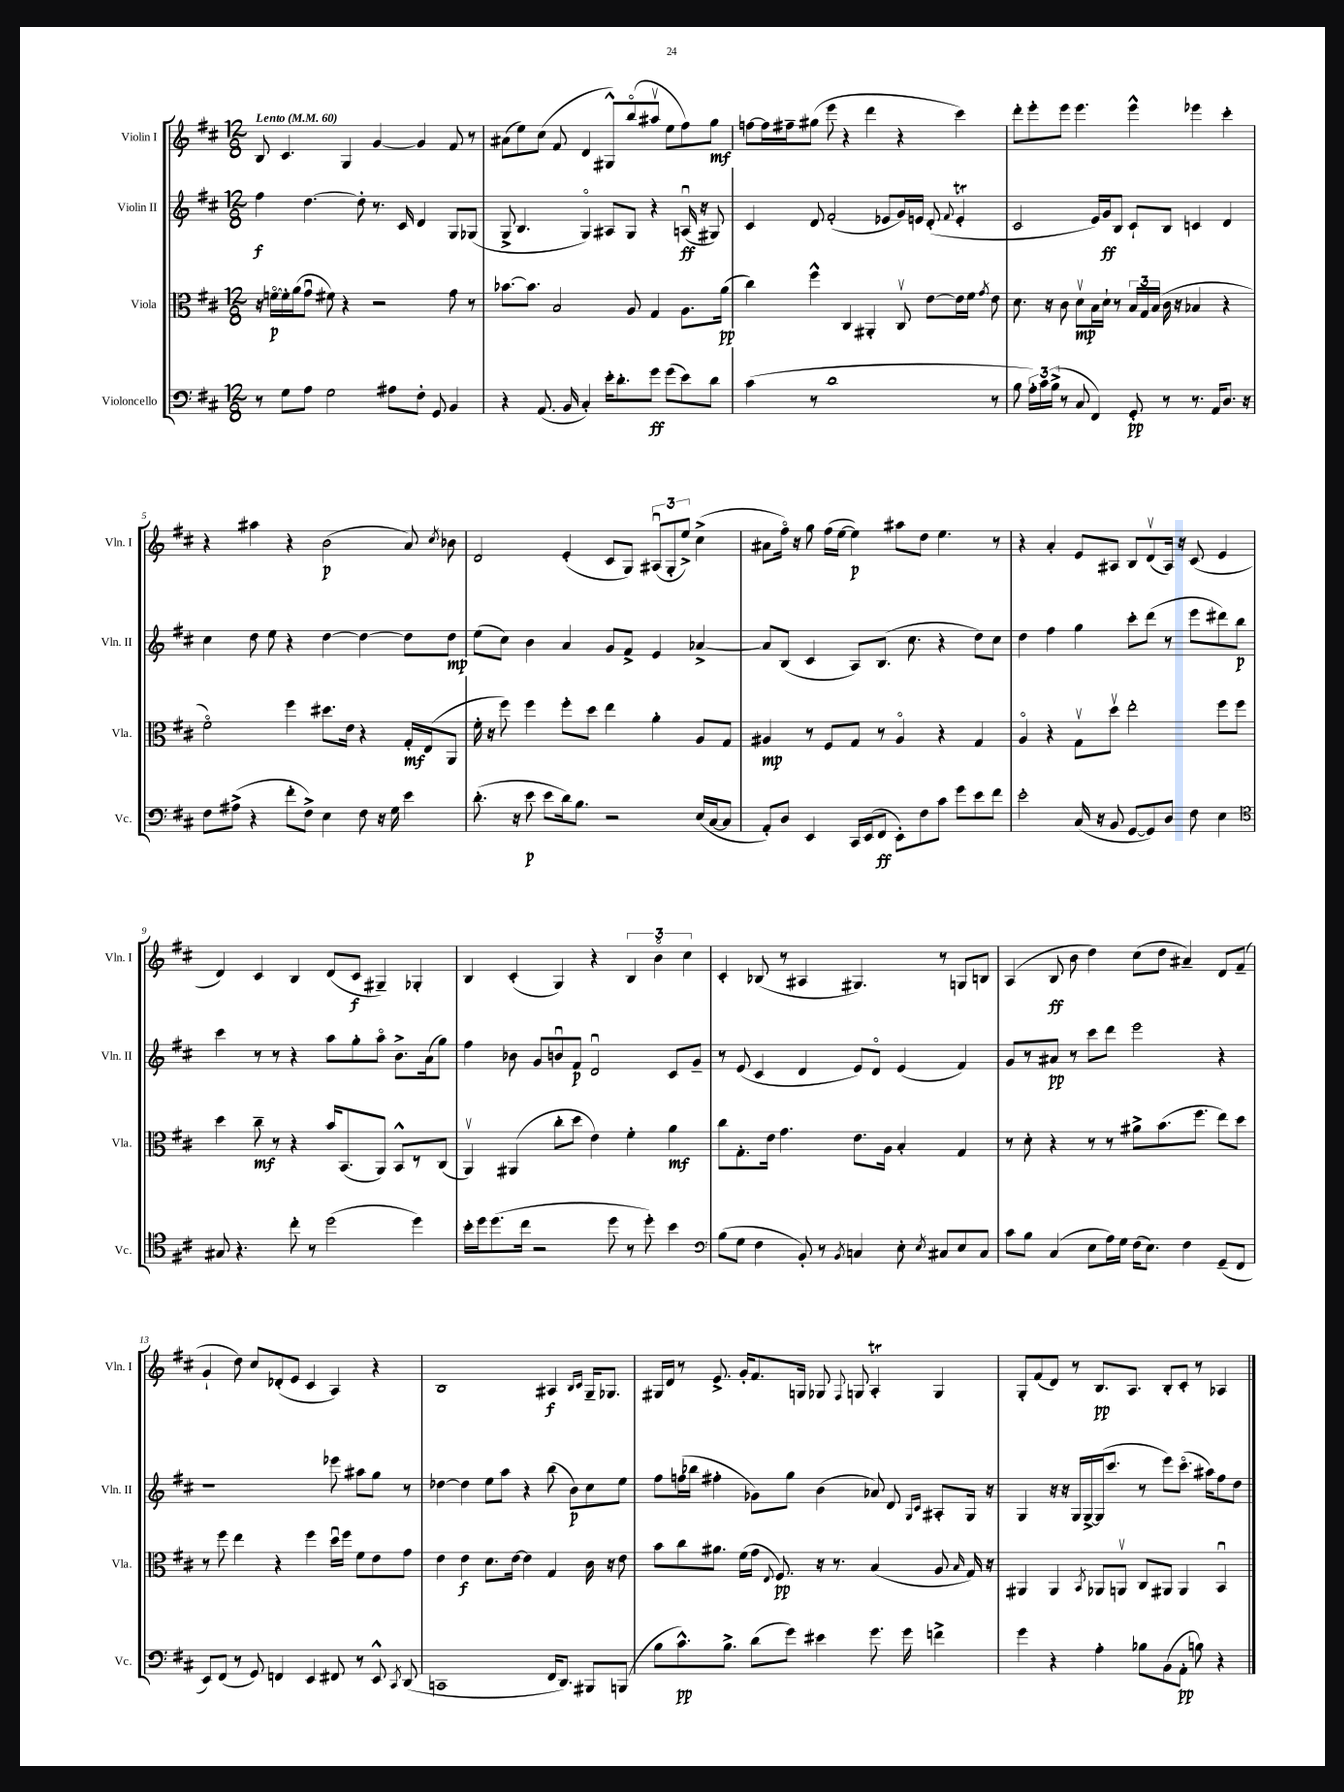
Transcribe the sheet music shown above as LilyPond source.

<<
\new StaffGroup <<
\new Staff = "s0" \with { instrumentName = "Violin I" shortInstrumentName = "Vln. I" } {
    \clef treble \key d \major \numericTimeSignature \time 12/8 \tempo "Lento" 4 = 60
    \autoBeamOff b8 cis'4. g4 g'4~ g'4 fis'8 r8 |
    ais'8[( e''8) cis''8]( fis'8 d'4 gis8[-^) b''8\flageolet( ais''8]\upbow e''8[ fis''8) g''8]\mf |
    f''8[~ f''16 fis''16-- gis''8]( e'''8 r4 d'''4 r4 cis'''4) |
    d'''8[-. e'''8-. e'''8] e'''4. e'''4-^ ees'''4 cis'''4-. |
    r4 ais''4 r4 b'2\p( a'8) \acciaccatura { cis''8 } bes'8 |
    d'2 e'4-.( cis'8[ g8]) \tuplet 3/2 { ais8[\downbow( g8-. e''8]->) } cis''4->( |
    ais'8[ fis''16]\flageolet) r16 g''8 fis''16[( e''16]~ e''4\p) ais''8[ d''8] e''4. r8 |
    r4 a'4-. e'8[ ais8] b8[ d'8\upbow( ais16]) r16 cis'8( e'4 |
    d'4) cis'4 b4 d'8[( cis'8]\f gis4--) ges4-. |
    b4 cis'4-.( g4) r4 \tuplet 3/2 { b4 b'4\flageolet cis''4 } |
    cis'4-. bes8( r8 ais4 gis4.) r8 g8[ b8] |
    a4( b8\ff b'8 d''4) cis''8[( d''8] ais'4--) d'8[ fis'8]--( |
    g'4-! d''8) cis''8[ des'8-.( e'8] cis'4 a4) r4 |
    b1 ais4\f \grace { b16[ cis'16] } g16[-- ges8.] |
    gis16[ d'16] r8 e'8.-> g'16[-. fis'8. g16] ges8 \appoggiatura { fis8 } g8 a4-.\trill g4 |
    g8[-. fis'8( d'8]) r8 b8.[\pp a8.] b8[-. cis'8]-. r8 aes4 \bar "|." |
}
\new Staff = "s1" \with { instrumentName = "Violin II" shortInstrumentName = "Vln. II" } {
    \clef treble \key d \major \numericTimeSignature \time 12/8
    \autoBeamOff fis''4\f d''4.~ d''8-. r8. cis'16 d'4 g8[ ges8]( |
    g8-> b4. g4\flageolet) ais8[ g8] r4 a16\downbow\ff( r16 gis8) |
    cis'4 d'8 fis'2-.( ees'8[ g'16) e'16] d'8-.( \appoggiatura { fis'8 } e'4-.\trill |
    cis'2 e'16[) g'16\ff b8] cis'8[-! b8] c'4 d'4 |
    cis''4 d''8 e''8 r4 d''4~ d''4~ d''8[ d''8]\mp |
    e''8[( cis''8]) b'4 a'4 g'8[ fis'8]-> e'4 aes'4~-> |
    aes'8[ b8]( cis'4 a8[) b8.]( cis''8. r4 d''8[) cis''8] |
    d''4 fis''4 g''4 cis'''8[-. d'''8]( r8 e'''8[ dis'''8) b''8]\p |
    cis'''4 r8 r8 r4 a''8[ g''8-. a''8]\flageolet b'8.[-> a'16( g''8]) |
    fis''4 bes'8 g'8[ b'8\downbow fis'8]\p d'2\downbow cis'8[ g'8]-- |
    r8 e'8( cis'4 d'4 e'8[) d'8]\flageolet e'4( fis'4) |
    g'8[ r8 ais'8]\pp r8 cis'''8[ d'''8] e'''2 r4 |
    r1 ees'''8 ais''8[ g''8] r8 |
    des''4~ des''4 e''8[ a''8] r4 b''8( b'8[\p) cis''8 e''8] |
    fis''8[ f''16( bes''16] fis''4-. ges'8[) g''8] b'4( aes'8) d'8 \grace { g16[ cis'16] } ais8[-. g16] r16 |
    g4 r16 r16 g16[ g16~-> g16( cis'''8.] r8 e'''8[) cis'''8.]\flageolet( ais''16[) fis''8 d''8] \bar "|." |
}
\new Staff = "s2" \with { instrumentName = "Viola" shortInstrumentName = "Vla." } {
    \clef alto \key d \major \numericTimeSignature \time 12/8
    \autoBeamOff r16 f'16[~\flageolet\p f'16-. a'16( g'8]\downbow fis'8) r4 r2 g'8 r8 |
    bes'8.[~ bes'8.] b2 a8 g4 a8.[ a'16]\pp( |
    cis''4) fis''4-^ cis4 ais,4-. cis8\upbow e'8[~ e'16 fis'16] \acciaccatura { g'8 } e'8 |
    d'8. r16 cis'8 d'8[\upbow\mp b16 d'16]-! r8 \tuplet 3/2 { b16[ g16 b16]( } cis'16 r16 bes4 r4 |
    fis'2\flageolet) fis''4 dis''8.[ e'16] r4 g16[-.\mf e16( a,8] |
    fis'16-. r16 fis''8) fis''4 fis''8[-. d''8] e''4 a'4-. a8[ g8] |
    ais4\mp r8 fis8[ g8] r8 ais4\flageolet r4 g4 |
    a4\flageolet r4 g8[\upbow d''8]\upbow e''2-. fis''8[ fis''8] |
    d''4 cis''8--\mf r8 r4 b'16[ b,8.( a,8]) b,8[-^ r8 cis8]( |
    a,4\upbow) ais,4( cis''8[-. d''8] e'4) fis'4-. a'4\mf |
    cis''8[ g8.-. e'16] g'4. e'8.[ a16] b4-. g4 |
    r8 d'8-. r4 r8 r8 ais'8[-> b'8.( fis''8.] e''8[) d''8] |
    r8 fis''8 e''4 r4 fis''4 d''16[\downbow fis''16] fis'8[ e'8 g'8] |
    e'4 e'4\f d'8.[ e'16]~ e'4 g4 cis'16 r16 e'8 |
    b'8[ cis''8 ais'8.] fis'16[( g'16] \appoggiatura { e8 } fis8.\pp) r16 r8. b4( a8 \grace { b16 } g16) r16 |
    ais,4 ais,4 \acciaccatura { b,8 } aes,8[ a,8]\upbow cis8[ ais,8] ais,4 b,4\downbow \bar "|." |
}
\new Staff = "s3" \with { instrumentName = "Violoncello" shortInstrumentName = "Vc." } {
    \clef bass \key d \major \numericTimeSignature \time 12/8
    \autoBeamOff r8 g8[ a8] g2 ais8[ fis8]-. g,8 b,4 |
    r4 a,8.( b,16 cis4-.) e'16[-. d'8.-. g'8]\ff g'8[( e'8) d'8] |
    cis'4( r8 d'1 r8 |
    b8 \tuplet 3/2 { a16[-.) cis'16 b16]->( } r8 cis8 fis,4) g,8-.\pp r8 r8. a,16[ d8.] r16 |
    fis8[ ais8]->( r4 fis'8[-. fis8]->) e4 fis8 r16 g16 e'4 |
    d'8.-.( r16 e'8\p e'8[ d'16) b8.] r2 e16[( cis16~ cis8] |
    a,8[-.) d8] e,4 cis,16[ e,16( fis,8]\ff e,8[-.) fis8 cis'8] g'8[ e'8 fis'8] |
    e'2-. cis16( r16 b,8 g,8[~ g,8) d8] fis8 e4 |
    \clef tenor gis8 r4. cis''8-. r8 d''2( d''4) |
    b'16[-. d''16 d''8.( cis''16] r2 d''8 r8 d''8-.) b'4 |
    \clef bass b8[( g8] fis4 b,8-.) r8 \acciaccatura { b,8 } c4 e8-. \acciaccatura { e8 } cis8[ e8 cis8] |
    cis'8[ b8] cis4( e8[ a16) g16] fis16[( e8.]) fis4 g,8[--( fis,8] |
    e,8[) fis,8]( r8 g,8) f,4 e,4 fis,8 r8 e,8-^ \acciaccatura { cis,8 } d,8( |
    c,1 fis,16[ d,8.]) bis,,8[ b,,8]( |
    b8[ cis'8.-^\pp) b8.]-> d'8[( g'8]) eis'4 g'8. g'16 f'4-> |
    g'4 r4 a4-. bes8[ b,8( a,8]-.\pp b8) r4 \bar "|." |
}
>>
>>
